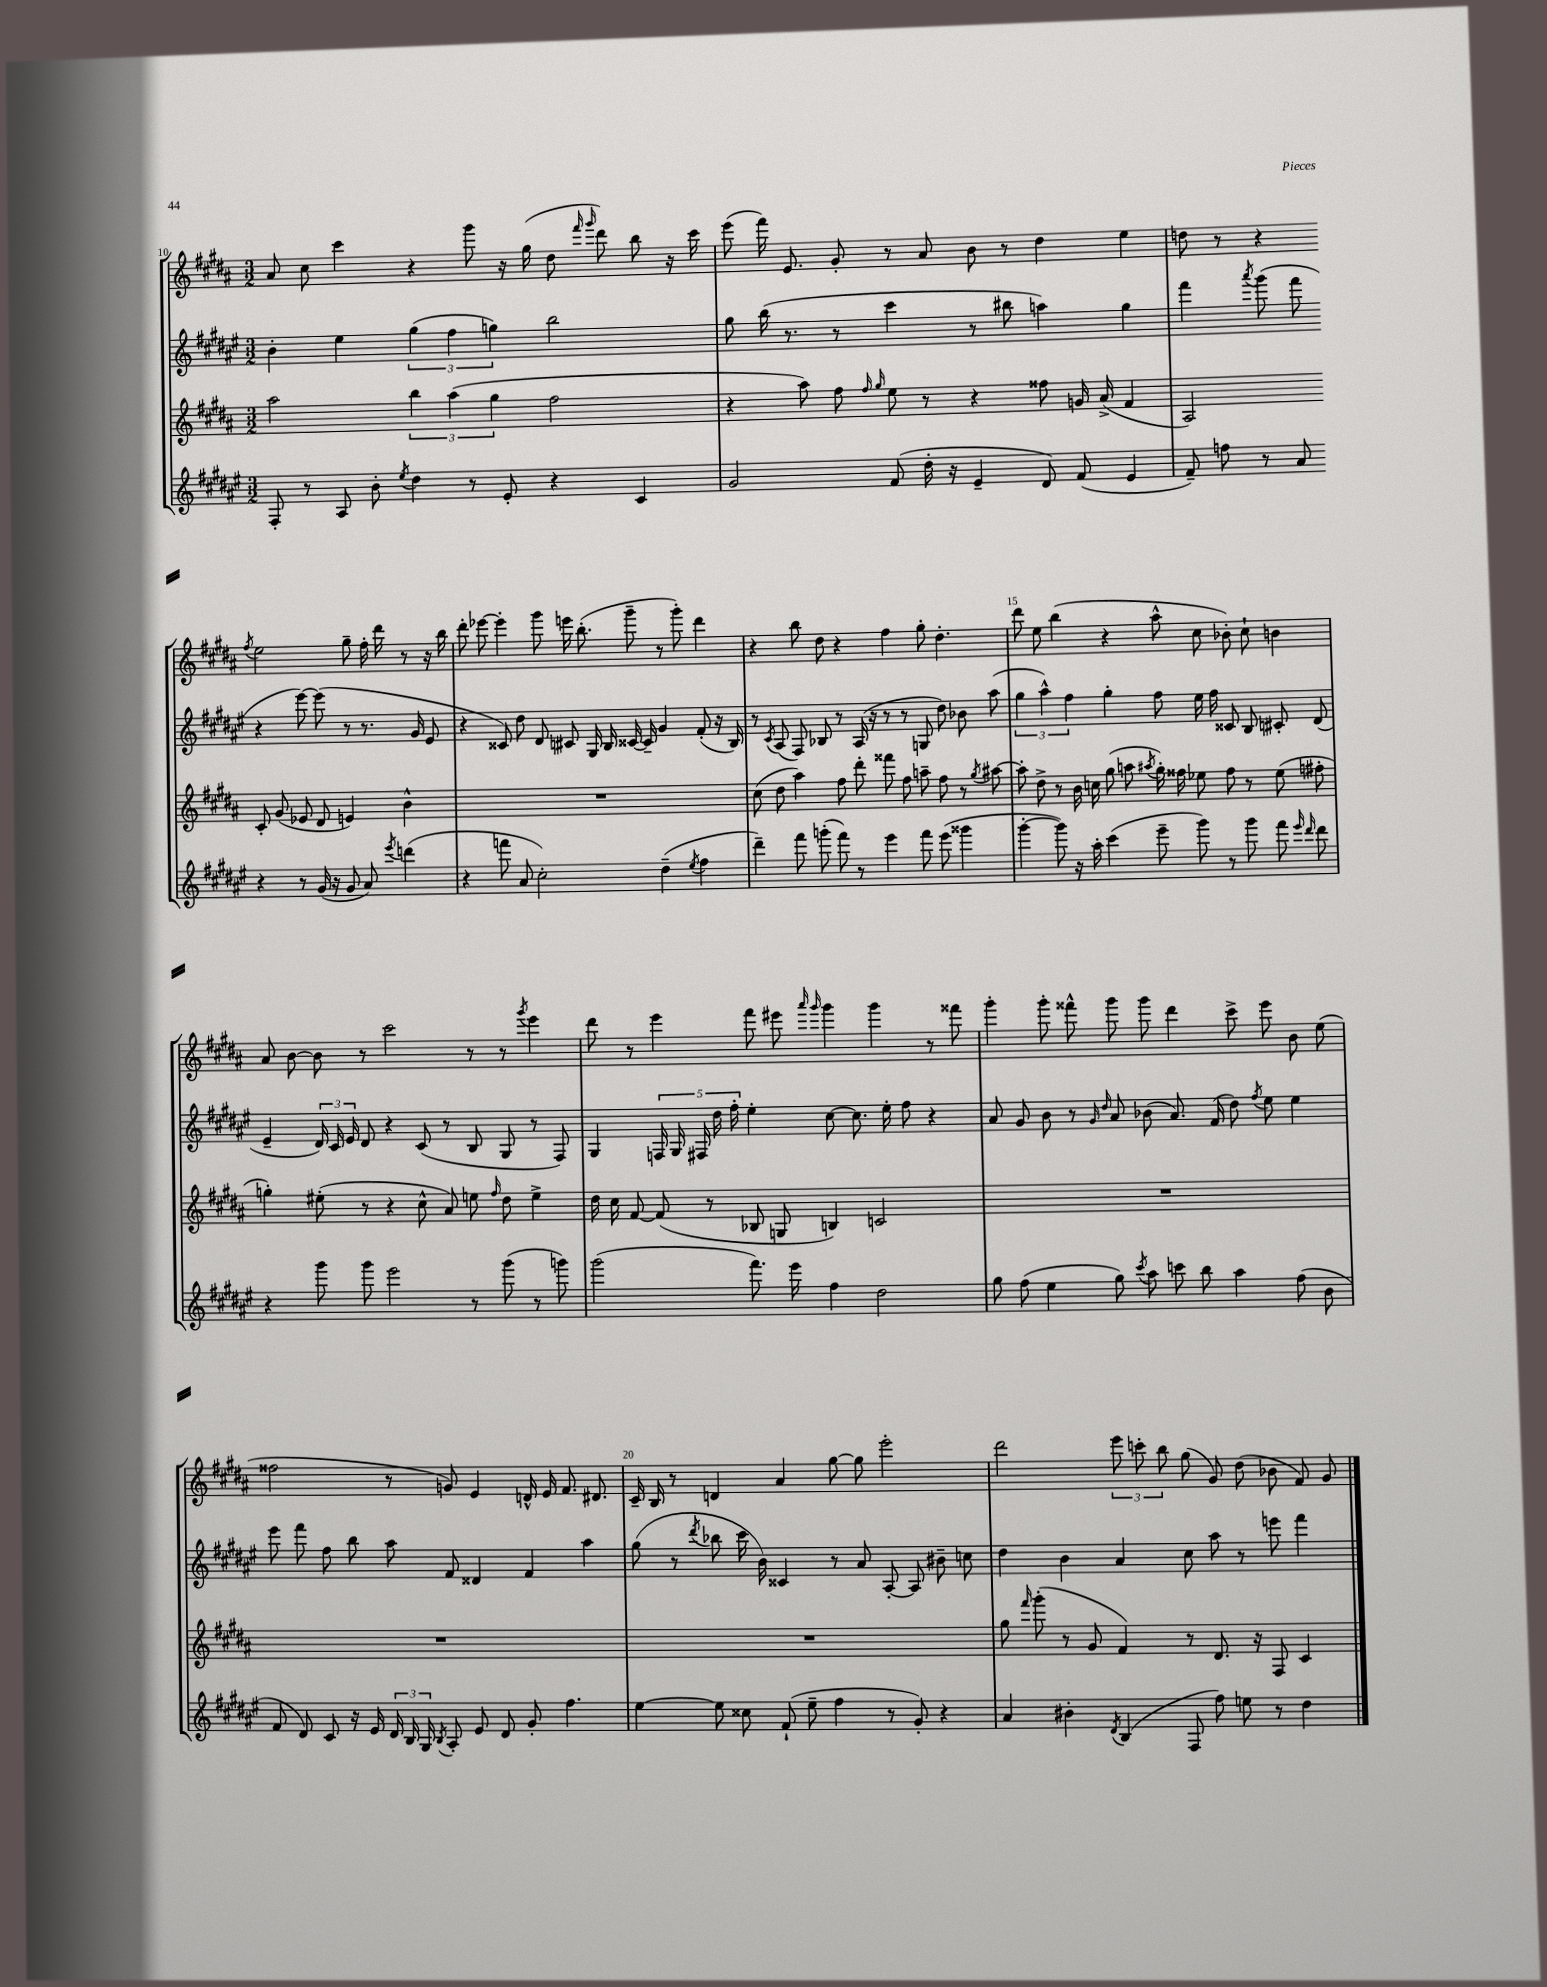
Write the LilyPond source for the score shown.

<<
\new StaffGroup <<
\new Staff = "s0" {
    \clef treble \key b \major \numericTimeSignature \time 3/2
    \autoBeamOff ais'8 cis''8 cis'''4 r4 gis'''8 r16 gis''16( dis''8 \grace { fis'''16 gis'''16 } dis'''8) b''8 r16 cis'''16 |
    e'''8( fis'''16) e'8. gis'8-. r8 ais'8 b'8 r8 dis''4 e''4 |
    d''8 r8 r4 \acciaccatura { fis''8 } e''2 gis''8-- fis''16-. dis'''16 r8 r16 b''16 |
    dis'''8-. ees'''8~ ees'''4-. gis'''8 e'''16 b''8.-.( gis'''8-- r8 gis'''8-.) dis'''4 |
    r4 b''8 dis''8 r4 fis''4 gis''8-. dis''4.-. |
    dis'''8 e''8 b''4( r4 ais''8-^ cis''8 bes'8-.) cis''8-! b'4 |
    ais'8 b'8~ b'8 r8 cis'''2 r8 r8 \acciaccatura { gis'''8 } e'''4 |
    dis'''8 r8 e'''4 fis'''8 eis'''8 \grace { ais'''16 gis'''16 } gis'''4 gis'''4 r8 fisis'''8 |
    gis'''4-. gis'''8-. fisis'''8-^ gis'''8 gis'''8 dis'''4 cis'''8-> e'''8 b'8 e''8( |
    fisis''2 r8 g'8) e'4 d'16-^ e'16 fis'8. dis'8. |
    cis'16-- b16 r8 d'4 ais'4 gis''8~ gis''8 e'''2-. |
    dis'''2 \tuplet 3/2 { e'''8 c'''8-. b''8 } gis''8( gis'8) dis''8( bes'8 fis'8) gis'8 \bar "|." |
}
\new Staff = "s1" {
    \clef treble \key fis \major \numericTimeSignature \time 3/2
    \autoBeamOff b'4-. eis''4 \tuplet 3/2 { gis''4( fis''4 g''4) } b''2 |
    gis''8 b''16( r8. r8 cis'''4 r8 bis''8 a''4) gis''4 |
    fis'''4 \acciaccatura { ais'''8 } gis'''8( fis'''8 r4 eis'''8~) eis'''8( r8 r8. gis'16 eis'8 |
    r4 cisis'8) dis''8 dis'8 cis'8 gis16 b16 cisis'16~ cisis'16-- gis'4 fis'8-.( r16 b16) |
    r8 \acciaccatura { cis'8 } ais8( fis8) bes8 r8 ais16( r16 r8 r8 g8 dis''8) bes'8 ais''8( |
    \tuplet 3/2 { gis''4 ais''4-^) fis''4 } gis''4-. fis''8 eis''16 fis''16 cisis'8 b8 cis'8-. dis'8( |
    eis'4-- \tuplet 3/2 { dis'16) cis'16 eis'16 } dis'8 r4 cis'8( r8 b8 gis8 r8 fis8) |
    gis4 \tuplet 5/4 { f16 gis16 fis16 dis''16 fis''16-. } eis''4-. cis''8~ cis''8. eis''16-. fis''8 r4 |
    ais'8 gis'8 b'8 r8 \grace { gis'16 dis''16 } ais'8 bes'8( ais'8.) fis'16( dis''8) \acciaccatura { fis''8 } eis''8 eis''4 |
    eis'''8 fis'''8 fis''8 b''8 ais''8 fis'8 disis'4 fis'4 ais''4 |
    gis''8( r8 \acciaccatura { dis'''8 } bes''8 cis'''16 b'16) cisis'4 r8 ais'8 ais8~-. ais8 bis'8-- c''8 |
    dis''4 b'4 ais'4 cis''8 ais''8 r8 e'''8 fis'''4 \bar "|." |
}
\new Staff = "s2" {
    \clef treble \key b \major \numericTimeSignature \time 3/2
    \autoBeamOff ais''2 \tuplet 3/2 { b''4 ais''4( gis''4 } fis''2 |
    r4 ais''8) fis''8 \grace { fis''16 gis''16 } e''8 r8 r4 fisis''8 g'16 ais'16->( fis'4 |
    ais2) cis'8-. gis'8( ees'8 dis'8 e'4) b'4-^ |
    R1. |
    cis''8( dis''8 ais''4) fis''8 dis'''8-. fisis'''8 fis''8 a''8-- fis''8 r8 \acciaccatura { gis''8 } ais''8~ |
    ais''8-. dis''8-> r8 b'16 c''16 gis''8( a''8 \acciaccatura { ais''8 } gis''16-.) fisis''16 ees''8 fisis''8 r8 ees''8( fis''8-. |
    g''4-.) eis''8-.( r8 r4 cis''8-^ ais'8) e''8 \grace { fis''16 } dis''8 e''4-> |
    dis''16 cis''16 fis'8~ fis'8( r8 bes8 g8 b4) c'2 |
    R1. |
    R1. |
    R1. |
    gis''8 \grace { fis'''16 } gis'''8-.( r8 gis'8 fis'4) r8 dis'8. r16 fis8 cis'4 \bar "|." |
}
\new Staff = "s3" {
    \clef treble \key fis \major \numericTimeSignature \time 3/2
    \autoBeamOff fis8-. r8 ais8 b'8-. \acciaccatura { eis''8 } dis''4 r8 eis'8-. r4 cis'4 |
    gis'2 fis'8( dis''16-. r16 eis'4-- dis'8) fis'8( eis'4 |
    fis'8--) f''8 r8 ais'8 r4 r8 gis'16( r16 gis'8 ais'8) \acciaccatura { eis'''8 } d'''4( |
    r4 f'''8 ais'8 cis''2-.) dis''4--( \acciaccatura { eis''8 } fis''4 |
    dis'''4--) fis'''8 g'''8-.( fis'''8) r8 eis'''4 fis'''8 eis'''8( gisis'''4 |
    gis'''4~-. gis'''8) r16 ais''16-. cis'''4( eis'''8-- gis'''8) r8 gis'''8 fis'''8 \grace { eis'''16 dis'''16 } dis'''8 |
    r4 gis'''8 gis'''8 eis'''2 r8 gis'''8( r8 g'''8) |
    gis'''2( fis'''8.) eis'''16 fis''4 dis''2 |
    gis''8 fis''8( eis''4 gis''8) \acciaccatura { cis'''8 } ais''8 c'''8 b''8 ais''4 fis''8( b'8 |
    fis'8 dis'8) cis'8 r16 eis'16 \tuplet 3/2 { dis'16 b16 gis16 } \acciaccatura { b8 } ais8-. eis'8 dis'8 gis'8-. fis''4. |
    eis''4~ eis''8 cisis''8 fis'8-!( eis''8-- fis''4 r8 gis'8-.) r4 |
    ais'4 bis'4-. \acciaccatura { dis'8 } b4( fis8 fis''8) e''8 r8 dis''4 \bar "|." |
}
>>
>>
\layout { \context { \Score currentBarNumber = #10 \override BarNumber.break-visibility = ##(#f #t #t) barNumberVisibility = #(every-nth-bar-number-visible 5) } }
